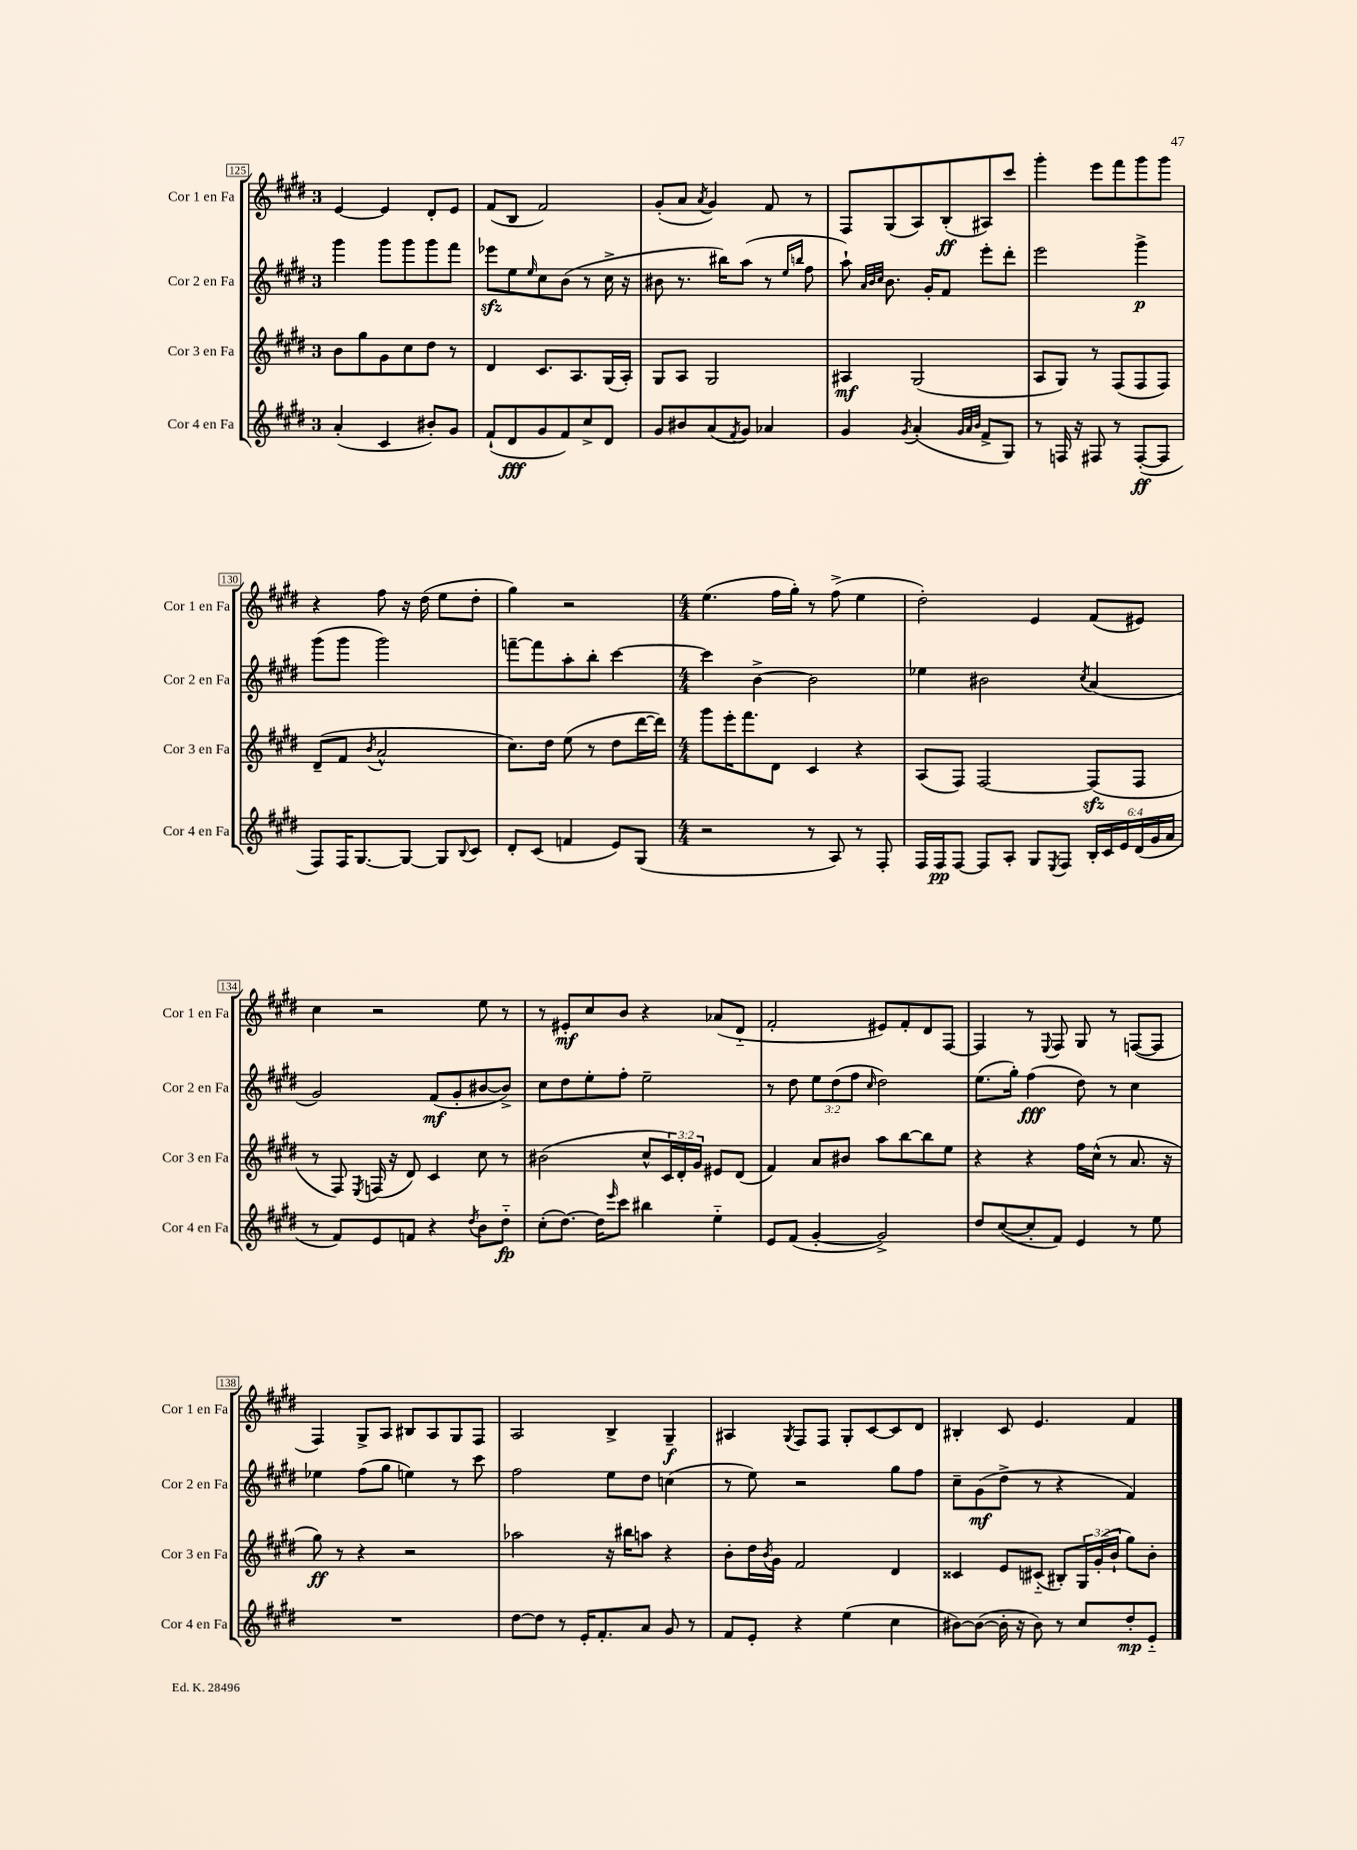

**kern	**dynam	**kern	**dynam	**kern	**dynam	**kern	**dynam
*part4	*part4	*part3	*part3	*part2	*part2	*part1	*part1
*staff4	*staff4	*staff3	*staff3	*staff2	*staff2	*staff1	*staff1
*I"Cor 4 en Fa	*	*I"Cor 3 en Fa	*	*I"Cor 2 en Fa	*	*I"Cor 1 en Fa	*
*I'Cor 4 en Fa	*	*I'Cor 3 en Fa	*	*I'Cor 2 en Fa	*	*I'Cor 1 en Fa	*
*clefG2	*	*clefG2	*	*clefG2	*	*clefG2	*
*k[f#c#g#d#]	*	*k[f#c#g#d#]	*	*k[f#c#g#d#]	*	*k[f#c#g#d#]	*
*M3/4	*	*M3/4	*	*M3/4	*	*M3/4	*
=125	=125	=125	=125	=125	=125	=125	=125
(4a'/	.	8b\L	.	4ggg#\	.	[4e/	.
.	.	8gg#\	.	.	.	.	.
4c#/	.	8g#\	.	8ggg#\L	.	4e/]	.
.	.	8cc#\	.	8ggg#\	.	.	.
8b#X'/L)	.	8dd#\J	.	8ggg#\	.	8d#'/L	.
8g#/J	.	8r	.	8fff#\J	.	8e/J	.
=126	=126	=126	=126	=126	=126	=126	=126
(8f#`/L	.	4d#/	.	8eee-Xzz\L	.	(8f#/L	.
8d#/	fff	.	.	8ee\	.	8B/J	.
.	.	.	.	16qqee/	.	.	.
8g#/	.	8.c#/L	.	8cc#\	.	2f#/)	.
8f#/)	.	.	.	(8b\J	.	.	.
.	.	8.A/	.	.	.	.	.
8cc#^/	.	.	.	8r	.	.	.
8d#/J	.	(16G#/L	.	16cc#^\	.	.	.
.	.	16A'/JJ)	.	16r	.	.	.
=127	=127	=127	=127	=127	=127	=127	=127
8g#/L	.	8G#/L	.	8b#X\	.	(8g#'/L	.
8b#X/	.	8A/J	.	8.r	.	8a/J	.
.	.	.	.	.	.	8qa/	.
(8a/	.	2G#/	.	.	.	4g#/)	.
.	.	.	.	16bb#X\KL)	.	.	.
8qf#/	.	.	.	.	.	.	.
8g#/J)	.	.	.	(8aa\J	.	.	.
4a-X/	.	.	.	8r	.	8f#/	.
.	.	.	.	16qqee/LL	.	.	.
.	.	.	.	16qqbbn/JJ	.	.	.
.	.	.	.	8ff#\	.	8r	.
=128	=128	=128	=128	=128	=128	=128	=128
4g#/	.	4A#X/	mf	8aa`\)	.	8F#/L	.
.	.	.	.	32qqa/LLL	.	.	.
.	.	.	.	32qqb/	.	.	.
.	.	.	.	32qqcc#/JJJ	.	.	.
.	.	.	.	8.b\	.	(8G#/	.
8qg#/	.	.	.	.	.	.	.
(4a'/	.	(2G#/	.	.	.	8A/)	.
.	.	.	.	16g#'/KL	.	.	.
.	.	.	.	8f#/J	.	(8B'/	ff
32qqg#/LLL	.	.	.	.	.	.	.
32qqa/	.	.	.	.	.	.	.
32qqb/JJJ	.	.	.	.	.	.	.
8f#^/L	.	.	.	8eee'\L	.	8A#X/)	.
8G#/J)	.	.	.	8ddd#'\J	.	8ccc#/J	.
=129	=129	=129	=129	=129	=129	=129	=129
8r	.	8A/L	.	2eee\	.	4ggg#'\	.
16Fn/	.	8G#/J)	.	.	.	.	.
16r	.	.	.	.	.	.	.
8F#X/	.	8r	.	.	.	8eee\L	.
8r	.	(8F#/L	.	.	.	8fff#\	.
([8F#'/L	ff	8F#/	.	4ggg#^\	p	8ggg#\	.
8F#/J]	.	8F#/J)	.	.	.	8ggg#\J	.
!!LO:LB:g=z
=130	=130	=130	=130	=130	=130	=130	=130
8F#/L)	.	(8d#~/L	.	(8ggg#\L	.	4r	.
16F#/K	.	8f#/J	.	8ggg#\J	.	.	.
[8.G#/	.	.	.	.	.	.	.
.	.	8qb/	.	.	.	.	.
.	.	2a^^/	.	2ggg#\)	.	8ff#\	.
8G#/J_	.	.	.	.	.	16r	.
.	.	.	.	.	.	(16dd#\	.
8G#/L]	.	.	.	.	.	8ee\L	.
8qqB/	.	.	.	.	.	.	.
8c#/J	.	.	.	.	.	8dd#'\J	.
=131	=131	=131	=131	=131	=131	=131	=131
8d#'/L	.	8.cc#\L)	.	[8fffn~\L	.	4gg#\)	.
(8c#/J	.	.	.	8fff\]	.	.	.
.	.	16dd#\Jk	.	.	.	.	.
4fn/	.	(8ee\	.	8aa'\	.	2r	.
.	.	8r	.	8bb'\J	.	.	.
8e/L)	.	8dd#\L	.	[4ccc#\	.	.	.
(8G#/J	.	[16ddd#\L	.	.	.	.	.
.	.	16ddd#\JJ])	.	.	.	.	.
=132	=132	=132	=132	=132	=132	=132	=132
*M4/4	*	*M4/4	*	*M4/4	*	*M4/4	*
2r	.	8ggg#\L	.	4ccc#\]	.	(4.ee\	.
.	.	16eee'\K	.	.	.	.	.
.	.	8.fff#\	.	.	.	.	.
.	.	.	.	[4b^\	.	.	.
.	.	8d#\J	.	.	.	16ff#\LL	.
.	.	.	.	.	.	16gg#'\JJ)	.
8r	.	4c#/	.	2b\]	.	8r	.
8A/)	.	.	.	.	.	(8ff#^\	.
8r	.	4r	.	.	.	4ee\	.
8F#'/	.	.	.	.	.	.	.
=133	=133	=133	=133	=133	=133	=133	=133
16F#/LL	.	(8A/L	.	4ee-X\	.	2dd#'\)	.
16F#/J	pp	.	.	.	.	.	.
[8F#/J	.	8F#/J)	.	.	.	.	.
8F#/L]	.	[2F#/	.	2b#X\	.	.	.
8A'/J	.	.	.	.	.	.	.
8G#/L	.	.	.	.	.	4e/	.
8qE/	.	.	.	.	.	.	.
8F#/J	.	.	.	.	.	.	.
.	.	.	.	8qcc#/	.	.	.
24B'/LL	.	(8F#zz/L]	.	(4a/	.	(8f#/L	.
24c#/	.	.	.	.	.	.	.
24e/	.	.	.	.	.	.	.
(24d#/	.	8F#/J	.	.	.	8e#X/J)	.
24g#/	.	.	.	.	.	.	.
24a/JJ	.	.	.	.	.	.	.
!!LO:LB:g=z
=134	=134	=134	=134	=134	=134	=134	=134
8r	.	8r	.	2g#/)	.	4cc#\	.
8f#/L)	.	8F#/)	.	.	.	.	.
.	.	8qE/	.	.	.	.	.
8e/	.	(16Fn/	.	.	.	2r	.
.	.	16r	.	.	.	.	.
8fn/J	.	8d#/)	.	.	.	.	.
4r	.	4c#/	.	(8f#/L	mf	.	.
.	.	.	.	8g#'/	.	.	.
8qdd#/	.	.	.	.	.	.	.
8b\L	.	8cc#\	.	[8b#X/	.	8ee\	.
8dd#\J	fp	8r	.	8b#^/J])	.	8r	.
=135	=135	=135	=135	=135	=135	=135	=135
(8cc#'\L	.	(2b#X\	.	8cc#\L	.	8r	.
[8.dd#\J)	.	.	.	8dd#\	.	8e#X'/L	mf
.	.	.	.	8ee'\	.	8cc#/	.
16dd#\KL]	.	.	.	.	.	.	.
16qqeee/	.	.	.	.	.	.	.
8ccc#\J	.	.	.	8ff#'\J	.	8b/J	.
4bb#X\	.	8cc#^^/L	.	2ee~\	.	4r	.
.	.	24c#/L)	.	.	.	.	.
.	.	24d#'/	.	.	.	.	.
.	.	24g#/JJ	.	.	.	.	.
4ee\	.	8e#X/L	.	.	.	(8a-X/L	.
.	.	(8d#/J	.	.	.	8d#/J	.
=136	=136	=136	=136	=136	=136	=136	=136
8e/L	.	4f#/)	.	8r	.	2f#'/	.
(8f#/J	.	.	.	8dd#\	.	.	.
[4g#'/	.	8a/L	.	12ee\L	.	.	.
.	.	.	.	(12dd#\	.	.	.
.	.	8b#X/J	.	.	.	.	.
.	.	.	.	12ff#\J	.	.	.
.	.	.	.	16qqcc#/	.	.	.
2g#^/])	.	8aa\L	.	2dd#\)	.	8e#X/L)	.
.	.	[8bb\	.	.	.	8f#'/	.
.	.	8bb\]	.	.	.	8d#/	.
.	.	8ee\J	.	.	.	[8F#/J	.
=137	=137	=137	=137	=137	=137	=137	=137
8dd#/L	.	4r	.	(8.ee\L	.	4F#/]	.
([8cc#/	.	.	.	.	.	.	.
.	.	.	.	16gg#'\Jk)	.	.	.
8cc#'/]	.	4r	.	(4ff#\	fff	8r	.
.	.	.	.	.	.	8qqE/	.
8f#/J)	.	.	.	.	.	8F#/	.
4e/	.	16ff#\LL	.	8dd#\)	.	8G#/	.
.	.	(16cc#^^\JJ	.	.	.	.	.
.	.	8r	.	8r	.	8r	.
8r	.	8.a/	.	4cc#\	.	([8Fn/L	.
8ee\	.	.	.	.	.	8F/J]	.
.	.	16r	.	.	.	.	.
!!LO:LB:g=z
=138	=138	=138	=138	=138	=138	=138	=138
1r	.	8gg#\)	ff	4ee-X\	.	4F#/)	.
.	.	8r	.	.	.	.	.
.	.	4r	.	(8ff#\L	.	8G#^/L	.
.	.	.	.	8gg#\J	.	8A/J	.
.	.	2r	.	4een\)	.	8B#X/L	.
.	.	.	.	.	.	8A/	.
.	.	.	.	8r	.	8G#/	.
.	.	.	.	8ccc#\	.	8F#/J	.
=139	=139	=139	=139	=139	=139	=139	=139
[8dd#\L	.	2aa-X\	.	2ff#\	.	2A/	.
8dd#\J]	.	.	.	.	.	.	.
8r	.	.	.	.	.	.	.
16e'/KL	.	.	.	.	.	.	.
8.f#'/	.	.	.	.	.	.	.
.	.	16r	.	8ee\L	.	4B^/	.
.	.	16bb#X\KL	.	.	.	.	.
8a/J	.	8aan\J	.	8dd#\J	.	.	.
8g#/	.	4r	.	(4ccn\	.	4G#~/	f
8r	.	.	.	.	.	.	.
=140	=140	=140	=140	=140	=140	=140	=140
8f#/L	.	8b'\L	.	8r	.	4A#X/	.
8e'/J	.	16dd#\L	.	8ee\)	.	.	.
.	.	8qb/	.	.	.	.	.
.	.	16g#\JJ	.	.	.	.	.
.	.	.	.	.	.	8qG#/	.
4r	.	2f#/	.	2r	.	8F#/L	.
.	.	.	.	.	.	8F#/J	.
(4ee\	.	.	.	.	.	8G#'/L	.
.	.	.	.	.	.	[8c#/	.
4cc#\	.	4d#/	.	8gg#\L	.	8c#/]	.
.	.	.	.	8ff#\J	.	8d#/J	.
=141	=141	=141	=141	=141	=141	=141	=141
[8b#X\L)	.	4c##X/	.	8cc#~\L	.	4B#X'/	.
(8b#\J_	.	.	.	(8g#\	mf	.	.
16b#'\]	.	8e/L	.	8dd#^\J	.	8c#/	.
16r	.	.	.	.	.	.	.
8b#\)	.	(8c#X/J	.	8r	.	4.e/	.
8r	.	8B#X'/L)	.	4r	.	.	.
8cc#/L	.	24G#/L	.	.	.	.	.
.	.	(24g#'/	.	.	.	.	.
.	.	24b`/JJ	.	.	.	.	.
8dd#'/	mp	8gg#\L)	.	4f#/)	.	4f#/	.
8e/J	.	8b'\J	.	.	.	.	.
==	==	==	==	==	==	==	==
*-	*-	*-	*-	*-	*-	*-	*-
